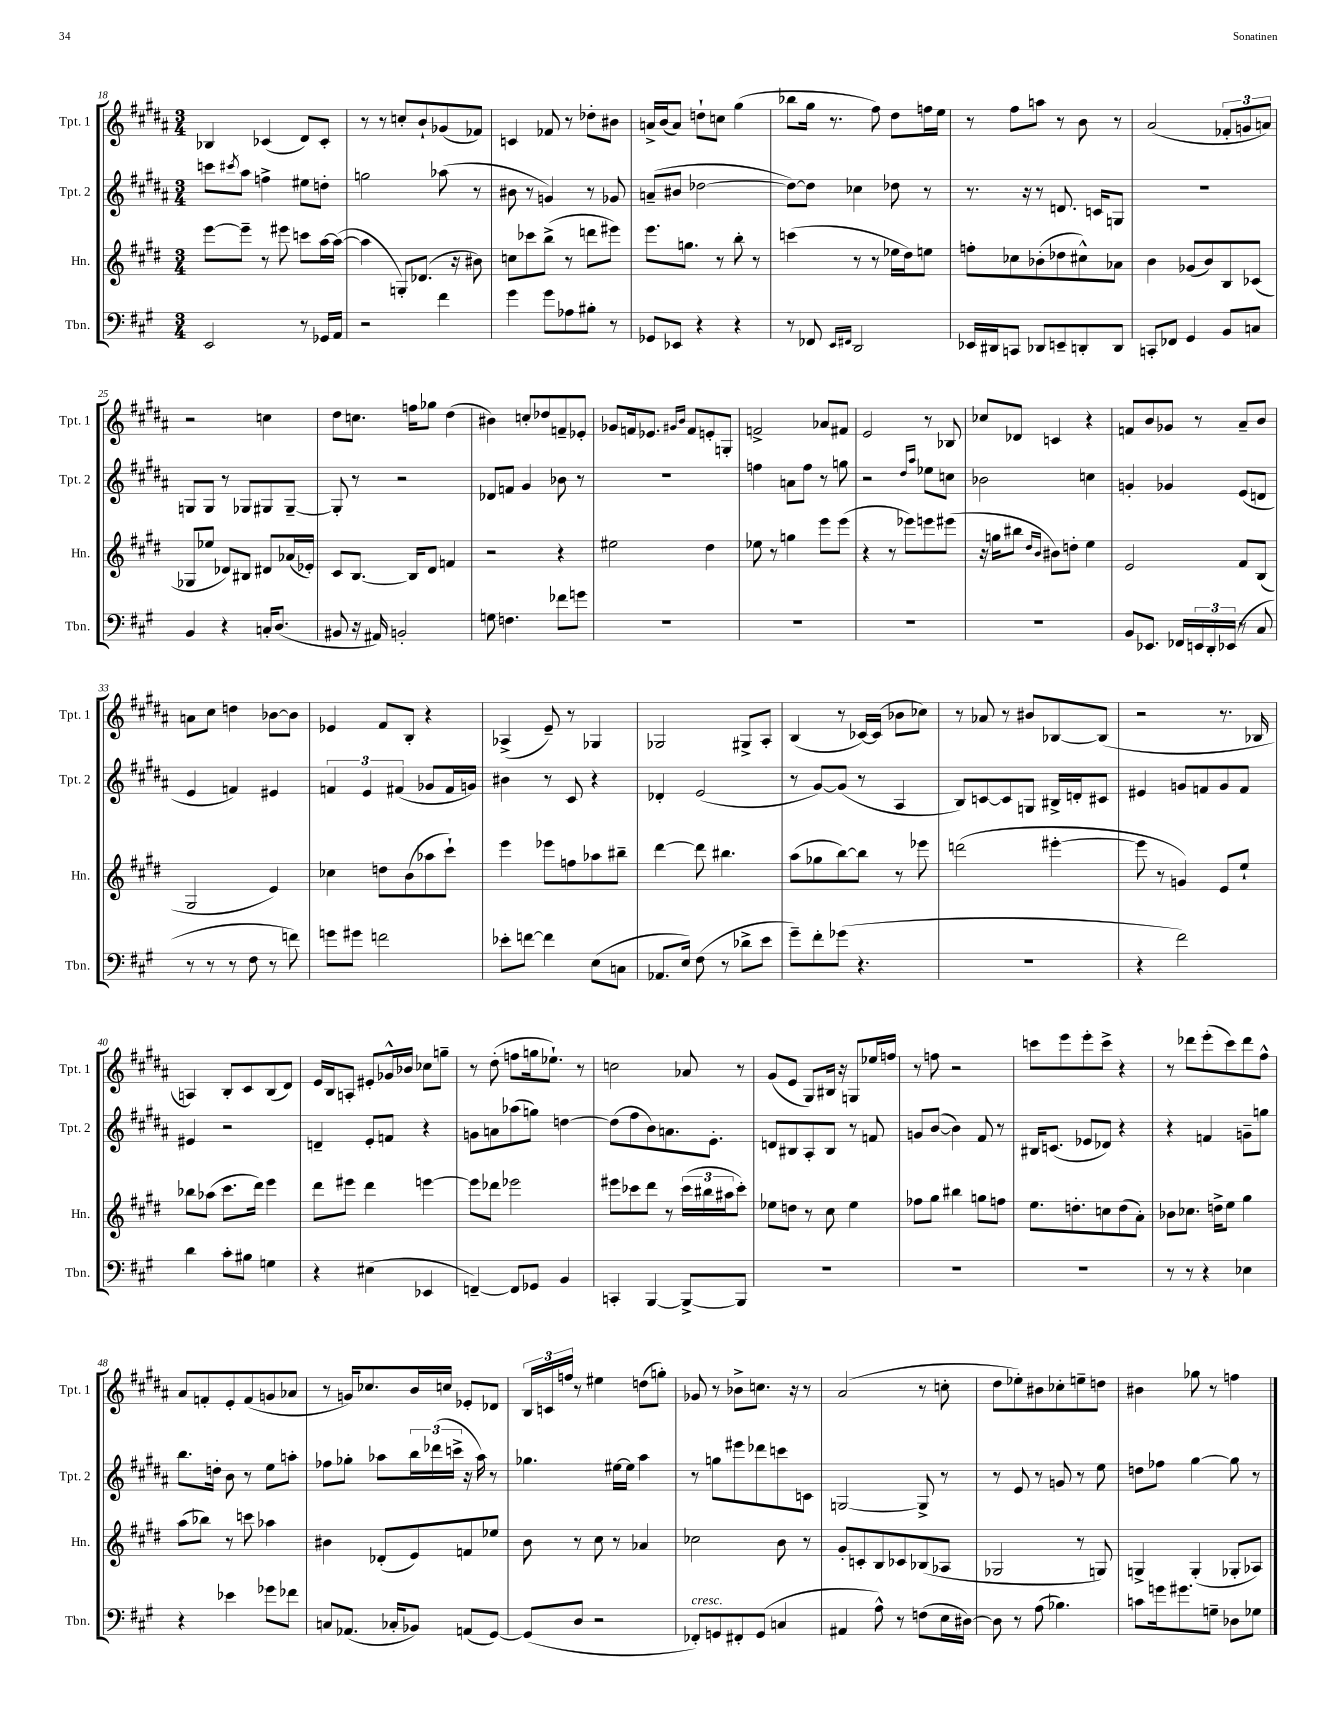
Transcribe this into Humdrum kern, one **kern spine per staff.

**kern	**kern	**kern	**kern
*part4	*part3	*part2	*part1
*staff4	*staff3	*staff2	*staff1
*I"Tbn.	*I"Hn.	*I"Tpt. 2	*I"Tpt. 1
*I'Tbn.	*I'Hn.	*I'Tpt. 2	*I'Tpt. 1
*clefF4	*clefG2	*clefG2	*clefG2
*k[f#c#g#]	*k[f#c#g#d#]	*k[f#c#g#d#a#]	*k[f#c#g#d#a#]
*M3/4	*M3/4	*M3/4	*M3/4
=18	=18	=18	=18
2EE/	[8eee\L	8cccn\L	4B-X/
.	.	8qccc#X/	.
.	8eee~\J]	8aa#\J	.
.	8r	4ffn^\	(4c-X/
.	8eee#X\	.	.
8r	8cccn\L	8ee#X\L	8d#/L)
16GG-X/LL	[16aa\L	8ddn'\J	8c-'/J
16AA/JJ	(16aa\JJ_	.	.
=19	=19	=19	=19
2r	4aa\]	2ggn\	8r
.	.	.	8r
.	8Gn'/L)	.	8ccn'/L
.	(8.d-X/J	.	8b`/
4f#\	.	(8aa-X\	(8g-X/
.	16r	.	.
.	8b#X\)	8r	8f-X/J)
=20	=20	=20	=20
4g#\	8ccn\L	8b#X\	4cn/
.	8ccc-X\	8r	.
8g#\L	(8bb^\J	4gn/)	8f-X/
8A-X\	8r	.	8r
8B#X'\J	8dddn\L	8r	8dd-X'\L
8r	8eee#X\J)	8g-X/	8b#X\J
=21	=21	=21	=21
8GG-X/L	8.eee\L	(8an~/L	16an^/LL
.	.	.	(16b/J
8EE-X/J	.	8b#X/J	8a/J)
.	8.ggn\J	.	.
4r	.	[2dd-X\	8ddn`\L
.	8r	.	8ccn\J
4r	8bb'\	.	(4gg#\
.	8r	.	.
=22	=22	=22	=22
8r	(4cccn\	8dd-\L_)	8bb-X\L
8FF-X/	.	8dd-\J]	16gg#\Jk
.	.	.	8.r
16qqEE/LL	.	.	.
16qqFF#X/JJ	.	.	.
2DD/	8r	4cc-X\	.
.	8r	.	8ff#\)
.	16ee-X\LL	8dd-X\	8dd#\L
.	16dd#\J)	.	.
.	8een\J	8r	16ffn\L
.	.	.	16ee\JJ
=23	=23	=23	=23
16EE-X/LL	8ffn'\L	8.r	8r
16DD#X/J	.	.	.
8CCn/J	8cc-X\	.	8ff#\L
.	.	16r	.
8DD-X/L	(8b-X'\	8r	8aan\J
8EEn~/	8dd-X\	8.dn/	8r
8DDn'/	8cc#X^^\)	.	8b\
.	.	16cn/KL	.
8DD/J	8a-X\J	8Gn/J	8r
=24	=24	=24	=24
8CCn'/L	4b\	2.r	(2a#/
8FF-X/J	.	.	.
4GG#/	(8g-X/L	.	.
.	8b/)	.	.
8BB/L	8B/	.	12f-X'/L
.	.	.	12gn/
8Cn/J	(8c-X/J	.	.
.	.	.	12an/J)
!!LO:LB:g=z
=25	=25	=25	=25
4BB/	8G-X/L	8Gn/L	2r
.	8ee-X/J	8G/J	.
4r	8d-X/L)	8r	.
.	8B#X/J	8G-X/L	.
16Cn'/KL	8d#X/L	8G#X/	4ccn\
(8.D/J	.	.	.
.	(16a-X/L	[8G#~/J	.
.	16e-X'/JJ)	.	.
=26	=26	=26	=26
8BB#X/	8c#/L	8G#'/]	8dd#\L
16r	[8.B/J	8r	8.ccn\J
16AA#X/)	.	.	.
2BBn'/	.	2r	.
.	16B/KL]	.	16ffn\KL
.	8d#/J	.	8gg-X\J
.	4fn/	.	(4dd#\
=27	=27	=27	=27
8Gn\	2r	8d-X/L	4b#X\)
4.Fn\	.	8fn/J	.
.	.	4g#/	8ccn'/L
.	.	.	8dd-X/
8f-X\L	4r	8b-X\	8fn~/
8gn\J	.	8r	8e-X'/J
=28	=28	=28	=28
2.r	2ee#X\	2.r	8g-X/L
.	.	.	16fn/k
.	.	.	8.e-X/J
.	.	.	16qqg#X/LL
.	.	.	16qqb/JJ
.	.	.	8f/L
.	4dd#\	.	8en'/
.	.	.	8Gn'/J
=29	=29	=29	=29
2.r	8ee-X\	4ffn\	2fn^/
.	8r	.	.
.	4ggn\	8an\L	.
.	.	8ff\J	.
.	8eee\L	8r	8a-X/L
.	(8eee\J	8ggn\	8f#X/J
=30	=30	=30	=30
2.r	4r	2r	2e/
.	8r	.	.
.	8eee-X\L)	.	.
.	.	16qqdd#/LL	.
.	.	16qqaa#/JJ	.
.	8eeen\	8ee-X\L	8r
.	(8eee#X\J	8ccn\J	8B-X/
=31	=31	=31	=31
2.r	16r	2b-X\	8cc-X/L
.	16ggn\KL	.	.
.	8bb#X\J	.	8d-X/J
.	16qqdd#/LL	.	.
.	16qqb/JJ	.	.
.	8b#X\L)	.	4cn/
.	8ddn'\J	.	.
.	4ee\	4ccn\	4r
=32	=32	=32	=32
8BB/L	2e/	4gn'/	8fn/L
8.EE-X/J	.	.	8b/
.	.	4g-X/	8g-X/J
16FF-X/LL	.	.	.
24EEn/	.	.	8r
24DD'/	.	.	.
(24EE-X/JJ	.	.	.
8r	8f#/L	(8e/L	8a#~/L
8C#/	(8B/J	8dn/J	8b/J
!!LO:LB:g=z
=33	=33	=33	=33
8r	2G#/	4e/	8an\L
8r	.	.	8cc#\J
8r	.	4fn/)	4ddn\
8F#\	.	.	.
8r	4e/)	4e#X/	[8b-X\L
8fn\)	.	.	8b-\J]
=34	=34	=34	=34
8gn\L	4cc-X\	6fn/	4e-X/
8g#X\J	.	.	.
.	.	6e/	.
2fn\	8ddn\L	.	8f#/L
.	.	(6f#X/	.
.	(8b\	.	8B'/J
.	8aa-X\	8g-X/L	4r
.	8ccc#`\J)	16f#/L	.
.	.	16gn/JJ)	.
=35	=35	=35	=35
8e-X'\L	4eee\	4b#X\	(4A-X^/
[8fn\J	.	.	.
4f\]	8eee-X\L	8r	8e~/)
.	8ffn\	8c#/	8r
(8E\L	8aa-X\	4r	4G-X/
8Cn\J	8bb#X~\J	.	.
=36	=36	=36	=36
8.AA-X/L	[4ddd#\	4d-X'/	2G-X/
16E/Jk)	.	.	.
(8F#\	8ddd#\]	(2e/	.
8r	4.bb#X\	.	.
8d-X^\L	.	.	8G#X^/L
8e\J	.	.	8A#'/J
=37	=37	=37	=37
8g#~\L)	(8aa\L	8r	(4B/
8f#'\	8gg-X\	[8g#/L)	.
(8g-X\J	[8bb\)	(8g#/J]	8r
4.r	8bb\J]	8r	[16c-X/LL)
.	.	.	(16c-/JJ]
.	8r	4A#/	8b-X\L
.	8eee-X\	.	8cc-X\J)
=38	=38	=38	=38
2.r	(2dddn\	8B/L)	8r
.	.	[8cn/	8a-X/
.	.	8c/]	8r
.	.	8Gn/J	8b#X/L
.	[4eee#X'\	16B#X^/LL	[8B-X/
.	.	16dn'/J	.
.	.	8c#X/J	(8B-/J]
=39	=39	=39	=39
4r	8eee#\]	4e#X/	2r
.	8r	.	.
2f#\)	4gn/)	8gn/L	.
.	.	8fn/	.
.	8e/L	8g/	8.r
.	8ee`/J	8f/J	.
.	.	.	16B-X/
!!LO:LB:g=z
=40	=40	=40	=40
4d\	8bb-X\L	4e#X/	4An/)
.	(8aa-X\J	.	.
8c#'\L	8.ccc#\L	2r	8B'/L
8B#X\J	.	.	8c#/
.	16ddd#\Jk)	.	.
4Gn\	4eee\	.	(8B/
.	.	.	8d#/J)
=41	=41	=41	=41
4r	8ddd#\L	4dn~/	16e/LL
.	.	.	16B/J
.	8eee#X\J	.	8An'/J
(4E#X\	4ddd#\	8e'/L	8e#X'/L
.	.	8fn/J	16g-X^^/L
.	.	.	16b-X/JJ
4EE-X/	[4eeen\	4r	8cc-X\L
.	.	.	8ggn~\J
=42	=42	=42	=42
[4FFn~/)	8eee\L]	8gn\L	8r
.	8ddd-X\J	8an\	(8dd#'\
8FF/L]	2eee-X\	(8aa-X\	8ffn\L
8GG-X/J	.	8ggn\J)	16ggn\k
.	.	.	8.ee-X`\J)
4BB/	.	[4ddn\	.
.	.	.	8r
=43	=43	=43	=43
4CCn'/	8eee#X\L	(8dd\L]	2ccn\
.	8ccc-X\	8ff#\	.
[4BBB/	8ddd#\J	8b\)	.
.	8r	8.an\	.
8BBB^/L_	(24ccc-\LL	.	8a-X/
.	24bb#X\	.	.
.	.	8.e'\J	.
.	24aa#X\J	.	.
8BBB/J]	8ccc-'\J)	.	8r
=44	=44	=44	=44
2.r	8ee-X\L	8dn/L	(8g#/L
.	8ddn\J	8B#X/	8e/J
.	8r	8A#'/	8G#/L)
.	8cc#\	8B#/J	16B#X/Jk
.	.	.	16r
.	4ee-\	8r	8Gn/L
.	.	8fn/	16ee-X/L
.	.	.	16ffn/JJ
=45	=45	=45	=45
2.r	8ff-X\L	8gn/L	8r
.	8gg#\J	([8b/J	8ffn\
.	4bb#X\	4b\])	2r
.	8ggn\L	8f#/	.
.	8ffn\J	8r	.
=46	=46	=46	=46
2.r	8.ee\L	16B#X/KL	8cccn\L
.	.	(8.cn/J	.
.	.	.	8eee\
.	8.ddn'\	.	.
.	.	8e-X/L	8eee'\
.	8ccn\	8d-X/J)	8ccc^\J
.	(8dd\	4r	4r
.	8a'\J)	.	.
=47	=47	=47	=47
8r	8b-X\L	4r	8r
8r	8.cc-X\J	.	8ddd-X\L
4r	.	4fn/	(8eee'\
.	16ddn^\KL	.	.
.	8ee\J	.	8ccc#\)
4E-X\	4gg#\	8gn~\L	8ddd-\
.	.	8ggn\J	8ff#^^\J
!!LO:LB:g=z
=48	=48	=48	=48
4r	(8aa\L	8.bb\L	8a#/L
.	8bb-X\J)	.	8fn'/
.	.	16ddn'\Jk	.
4e-X\	8r	8b\	8e'/
.	8cccn\	8r	(8f/
8g-X\L	4aa-X\	8ee\L	8gn/
8f-X\J	.	8aan'\J	8a-X/J
=49	=49	=49	=49
8Cn/L	4b#X\	8ff-X\L	8r
(8.AA-X/J	.	8gg-X'\J	16gn/KL)
.	.	.	8.cc-X/
.	(8d-X'/L	8aa-X\L	.
16C-X'/KL	.	.	.
8BB-X/J)	8e/)	24bb\L	16b/L
.	.	(24ddd-X\	.
.	.	.	16ccn/JJ
.	.	24cccn^\JJ	.
(8AAn/L	8fn/	16r	8e-X'/L
.	.	16aa-\)	.
[8GG#/J)	8ee-X/J	8r	8d-X/J
=50	=50	=50	=50
(8GG#/L]	8b\	4.gg-X\	24B/LL
.	.	.	24cn/
.	.	.	24ffn/JJ
8D/J	8r	.	8r
2r	8cc#\	.	4ee#X\
.	8r	[16ee#X\LL	.
.	.	16ee#\JJ]	.
.	4a-X/	4aa#\	(8ddn\L
.	.	.	8ggn'\J)
=51	=51	=51	=51
!LO:TX:a:i:t=cresc.	!	!	!
8FF-X'/L)	2cc-X\	8r	8g-X/
8GGn/	.	8ggn\L	8r
8FF#X'/	.	8eee#X\	8b-X^\L
(8GG/J	.	8ddd-X\	8.ccn\J
4Cn/	8b\	8cccn\	.
.	.	.	16r
.	8r	8cn\J	8r
=52	=52	=52	=52
4AA#X/	8g#'/L	[2Gn/	(2a#/
.	8cn'/	.	.
8A^^\)	8B/	.	.
8r	8c-X/	.	.
(8Fn\L	(8B-X/	8G^/]	8r
16E\L	8A-X/J	8r	8ccn'\
[16D#X\JJ)	.	.	.
=53	=53	=53	=53
8D#\]	2G-X/	8r	8dd#\L
8r	.	8e/	8ee-X'\)
(8A\	.	8r	8b#X\
4.B-X\)	.	8gn/	8cc-X'\
.	8r	8r	8een~\
.	8Gn/)	8ee\	8ddn\J
=54	=54	=54	=54
8cn\L	4Gn^/	8ddn\L	4b#X\
16gn\k	.	8ff-X\J	.
8.g#X\	.	.	.
.	(4G'/	[4gg#\	8gg-X\
8Gn~\J	.	.	8r
8D-X\L	8G-X'/L	8gg#\]	4ffn\
8G-X\J	8A-X/J)	8r	.
==	==	==	==
*-	*-	*-	*-
